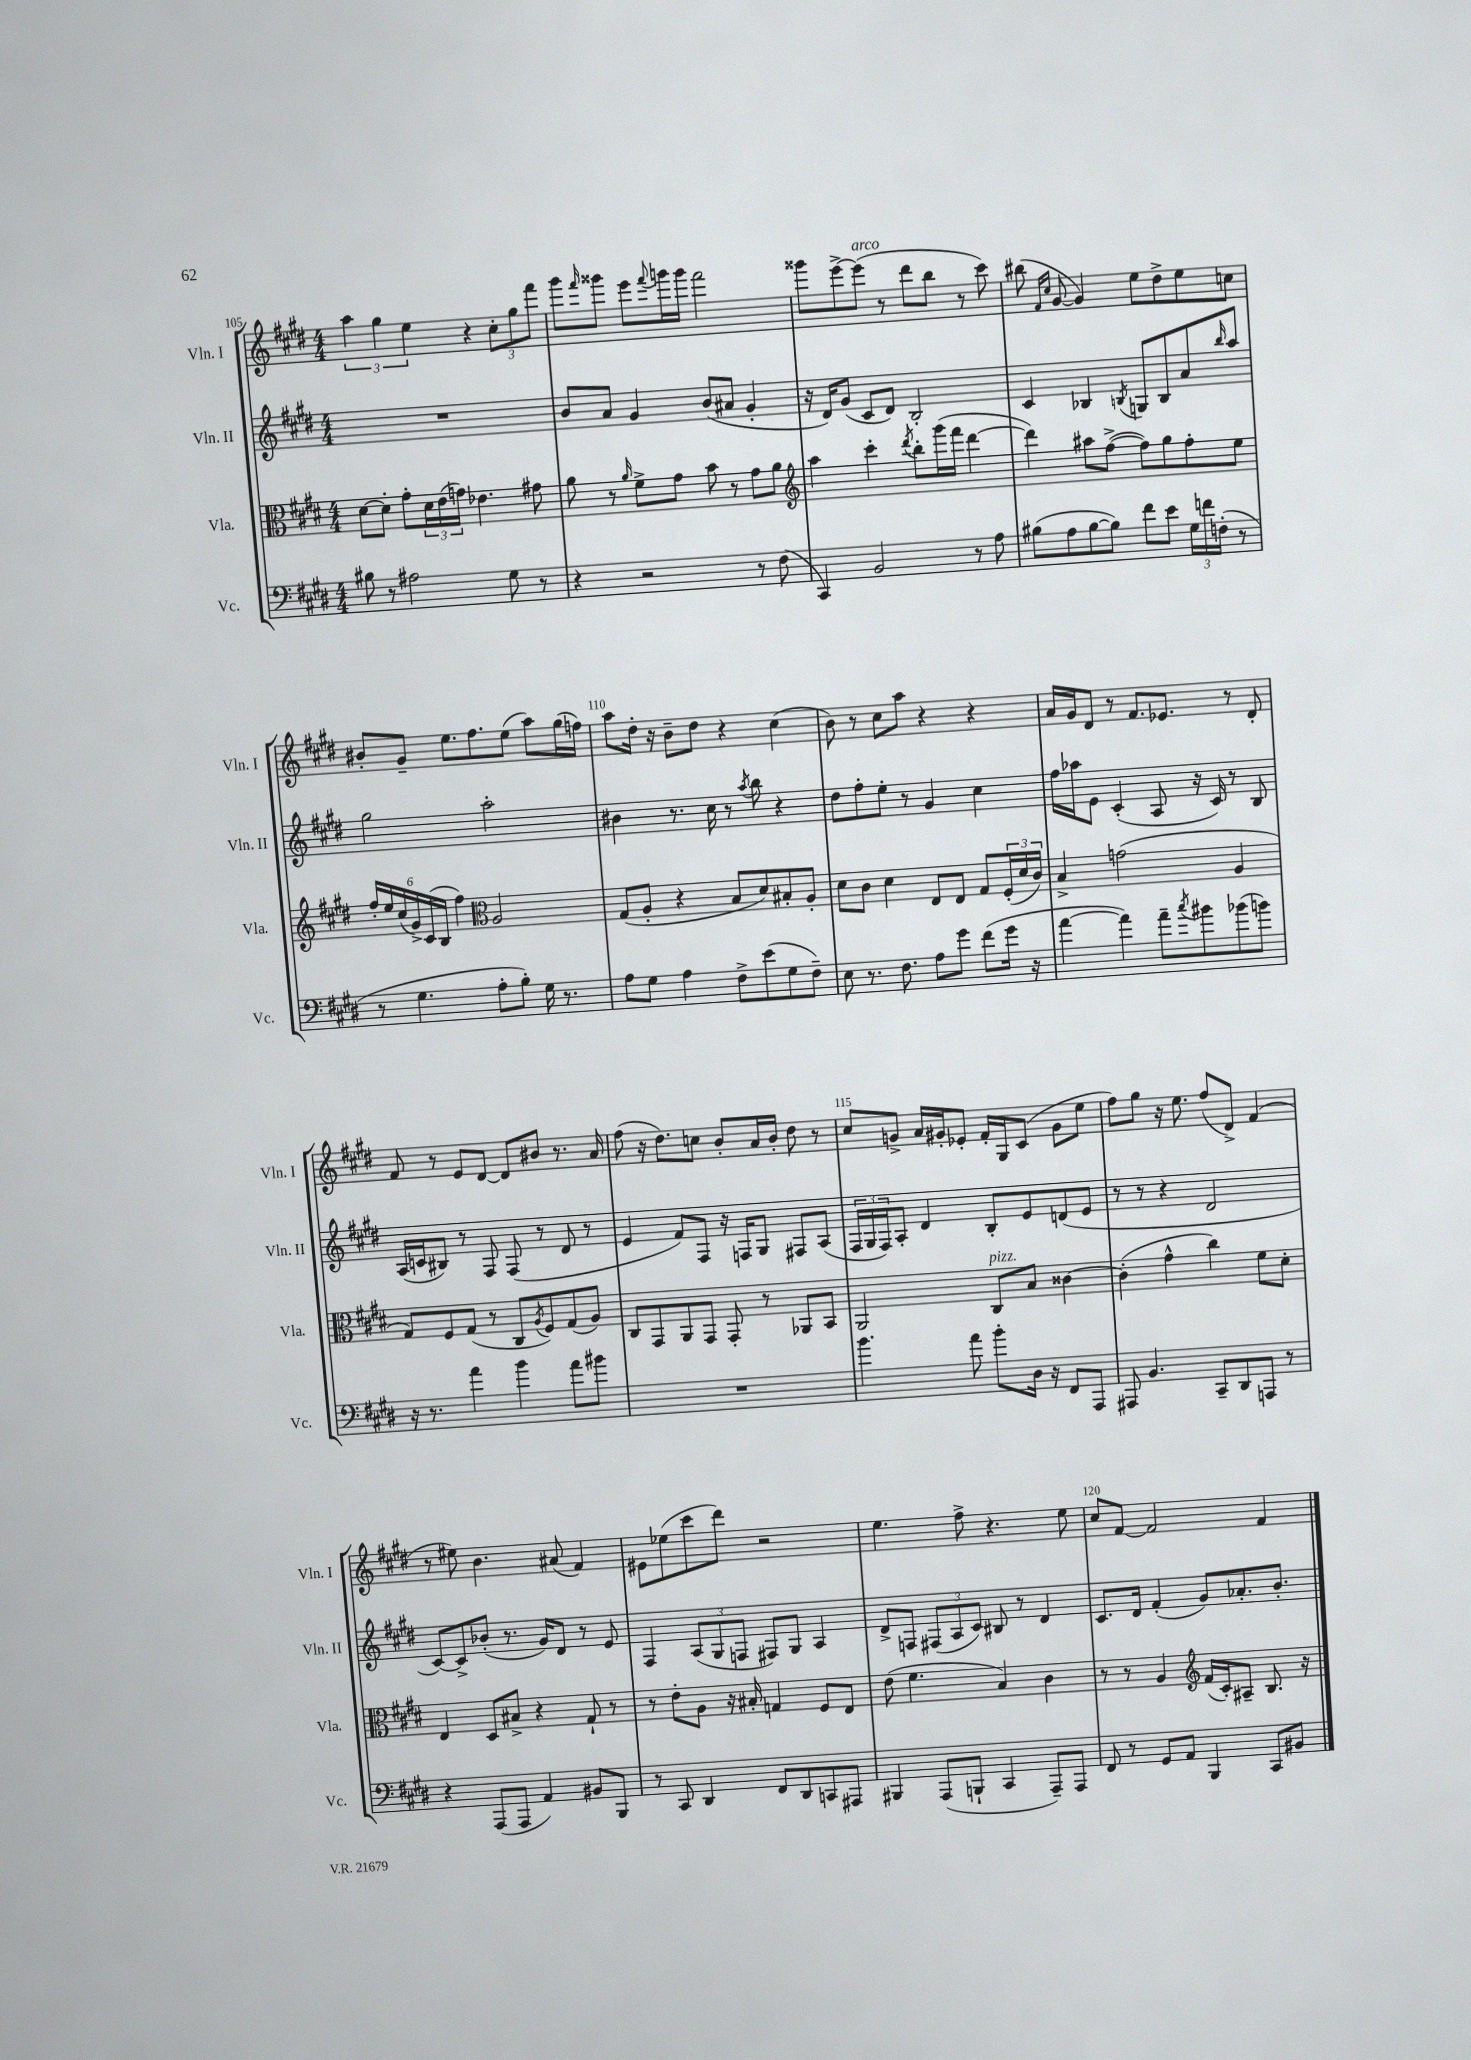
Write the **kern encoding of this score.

**kern	**kern	**kern	**kern
*part4	*part3	*part2	*part1
*staff4	*staff3	*staff2	*staff1
*I"Vc.	*I"Vla.	*I"Vln. II	*I"Vln. I
*I'Vc.	*I'Vla.	*I'Vln. II	*I'Vln. I
*clefF4	*clefC3	*clefG2	*clefG2
*k[f#c#g#d#]	*k[f#c#g#d#]	*k[f#c#g#d#]	*k[f#c#g#d#]
*M4/4	*M4/4	*M4/4	*M4/4
=105	=105	=105	=105
8B#X\	[8d#\L	1r	6aa\
8r	8d#'\J]	.	.
.	.	.	6gg#\
2A#X\	8g#'\L	.	.
.	.	.	6ee\
.	24d#\L	.	.
.	(24e\	.	.
.	24gn\JJ)	.	.
.	4.e-X\	.	4r
8G#\	.	.	12cc#'\L
.	.	.	12gg#\
8r	8g#X\	.	.
.	.	.	12fff#\J
=106	=106	=106	=106
4r	8a\	8b/L	8ggg#\L
.	.	.	16qqfff#/
.	8r	8a/J	8ggg##X\J
.	16qqa/	.	.
2r	8f#^\L	4g#/	8eee\L
.	.	.	8qqfff#/
.	8g#\J	.	16gggn\L
.	.	.	16ggg\JJ
.	8b\	(8b/L	2fff#\
.	8r	8a#X/J	.
8r	8g#\L	4g#'/	.
(8F#\	8a\J	.	.
=107	=107	=107	=107
*	*clefG2	*	*
4CC#/)	4aa\	16r	8ggg##X\L
.	.	16d#/KL)	.
.	.	(8g#/J	[8eee^\
!	!	!	!LO:TX:a:i:t=arco
2BB/	4ccc#'\	8c#/L	(8eee\J]
.	.	8d#/J)	8r
.	8qddd#/	.	.
.	8bb'\L	2B'/	8ddd#\L
.	(16ggg#\L	.	8bb\J
.	16fff#\JJ	.	.
8r	[4ddd#\	.	8r
8A\	.	.	8ccc#\)
=108	=108	=108	=108
(8B#X\L	4ddd#\])	4c#/	(8bb#X\
.	.	.	16qqf#/LL
.	.	.	16qqcc#/JJ
8A\	.	.	[8g#/
[8B#\	8aa#X\L	4B-X/	4g#/])
8B#\J])	([8ff#^\J	.	.
.	.	8qBn/	.
8f#\L	8ff#\L])	8Gn/L	8ee\L
8e\J	8gg#\	8B/	8dd#^\
24G#\LL	8ff#'\	8a/	8ee\
24fn\	.	.	.
(24Fn'\JJ	.	.	.
.	.	16qqbb/	.
8r	8ee\J	8aa/J	8ccn\J
!!LO:LB:g=z
=109	=109	=109	=109
8r	24ff#'/LL	2gg#\	8b#X'/L
.	24ee/	.	.
.	(24cc#/	.	.
4.G#\	24g#^/)	.	8g#~/J
.	(24c#/	.	.
.	24B/JJ	.	.
.	4ff#\)	.	8.ee\L
.	.	.	8.ff#\
*	*clefC3	*	*
8A'\L	2A/	2aa'\	.
8B'\J)	.	.	(8ee\J
16G#\	.	.	8aa\L)
8.r	.	.	.
.	.	.	(16gg#\L
.	.	.	16ffn\JJ)
=110	=110	=110	=110
8A\L	(8G#/L	4b#X\	8aa\L
8G#\J	8A'/J	.	16dd#'\Jk
.	.	.	16r
4A\	4r	8.r	8b~\L
.	.	.	8dd#\J
.	.	16cc#\	.
8F#^\L	8B/L	8r	4r
.	.	8qaa/	.
(8e\	8d#/)	8bb\	.
8G#\	8B#X'/	4r	(4cc#\
8F#~\J)	8A'/J	.	.
=111	=111	=111	=111
8E\	8d#\L	8dd#\L	8b\)
8.r	8c#\J	8ff#'\	8r
.	4d#\	8ee'\J	8cc#\L
8.F#\	.	.	.
.	.	8r	8aa\J
8A\L	8E/L	4g#/	4r
8g#\J	8E/J	.	.
(8f#\L	8G#/L	4cc#\	4r
16g#\Jk	(24F#'/L	.	.
.	24d#/	.	.
16r	.	.	.
.	24c#/JJ)	.	.
=112	=112	=112	=112
[4a\	4B^/	16ff#\LL	16a/LL
.	.	16aa-X\J	16g#/J
.	.	8e\J	8d#/J
4a\])	(2gn\	(4c#'/	8r
.	.	.	8.f#/L
8a~\L	.	8A/	.
.	.	.	8.e-X/J
8qcc#/	.	.	.
8b#X\	.	16r	.
.	.	16c#/)	.
(8b-X\	4A/	8r	8r
8bn\J)	.	8B/	8d#'/
!!LO:LB:g=z
=113	=113	=113	=113
16r	8G#/L)	(16A/LL	8f#/
8.r	.	16cn/J	.
.	8F#/	8B#X/J)	8r
4a\	(8G#/J	8r	8e/L
.	8r	8F#/	[8d#/J
4b\	8C#/L	(8F#/	8d#/L]
.	8qA/	.	.
.	8F#/)	8r	8b#X/J
8a\L	(8G#/	8d#/	8.r
8b#X\J	8A/J)	8r	.
.	.	.	16a/
=114	=114	=114	=114
1r	8C#/L	4e/	(8ff#\
.	8GG#/	.	16r
.	.	.	8.dd#\L)
.	8AA/	8f#/L)	.
.	8GG#/J	8F#/J	8ccn\J
.	8GG#'/	16r	8b'/L
.	.	16Fn/KL	.
.	8r	8G#/J	16a/L
.	.	.	16b'/JJ
.	8AA-X/L	8F#X/L	8dd#\
.	8BB/J	(8A/J	8r
=115	=115	=115	=115
4.b\	2AA/	24F#/LL	8cc#/L
.	.	24G#/	.
.	.	24F#/J)	.
.	.	8A'/J	8gn^/J
.	.	4d#/	16a/LL
.	.	.	16g#X'/J
8a\	.	.	8e-X'/J
!	!LO:TX:a:i:t=pizz.	!	!
8b'\L	8C#/L	8B'/L	16f#'/LL
.	.	.	16G#/J
16D#\Jk	8B/J	8e/	(8c#/J
16r	.	.	.
8FF#/L	[4c##X\	(8dn/	8g#\L
8AAA/J	.	8e/J	8ee\J
=116	=116	=116	=116
8AAA#X/	(4c##'\]	8r	8ff#\L)
4.BB/	.	8r	8gg#\J
.	4g#^^\	4r	16r
.	.	.	8.ee\
8CC#~/L	4cc#\)	2d#/	(8ff#/L
8DD#/	.	.	8d#^/J)
8AAAn/J	8f#\L	.	(4f#/
8r	8d#'\J	.	.
!!LO:LB:g=z
=117	=117	=117	=117
4r	4E/	[8c#/L)	8r
.	.	8c#^/]	8ee#X\)
(8AAA/L	8D#/L	(8b-X'/J	4.b\
8AAA/J	8B#X^/J	8.r	.
4AA/)	4r	.	.
.	.	16g#/KL)	.
.	.	8d#/J	(8a#X/
8BB#X/L	8G#`/	8r	4f#/)
8BBB/J	8r	8e/	.
=118	=118	=118	=118
8r	8r	4F#/	8e#X\L
8CC#/	8e'\L	.	(8ee-X\
4DD#/	8A\J	(12A/L	8ccc#\
.	.	12G#/	.
.	16r	.	8ddd#\J)
.	.	12Fn/J	.
.	16B#X'/	.	.
8FF#/L	4Gn/	8F#X/L)	2r
8DD#/	.	8G#/J	.
8CCn/	8F#/L	4A/	.
8AAA#X/J	8E/J	.	.
=119	=119	=119	=119
4BBB#X/	(8e\	8d#^/L	4.ee\
.	4.f#\	8Fn/J	.
(8AAA/L	.	(12F#X/L	.
.	.	12A/	.
8BBBn`/J	.	.	8ff#^\
.	.	12c#/J)	.
4CC#/	4B/)	8B#X/	4.r
.	.	8r	.
8AAA~/L)	4c#\	4d#/	.
8AAA/J	.	.	8ee\
=120	=120	=120	=120
8FF#/	8r	8.c#/L	8cc#/L
8r	8r	.	[8f#/J
.	.	16d#/Jk	.
8GG#/L	4A/	(4f#'/	2f#/]
8AA/J	.	.	.
*	*clefG2	*	*
4BBB/	(16f#/LL	8g#/L)	.
.	16c#'/J)	.	.
.	8A#X~/J	8.a-X'/	.
8CC#/L	8.B/	.	4f#/
.	.	8.b'/J	.
8BB#X/J	.	.	.
.	16r	.	.
==	==	==	==
*-	*-	*-	*-
